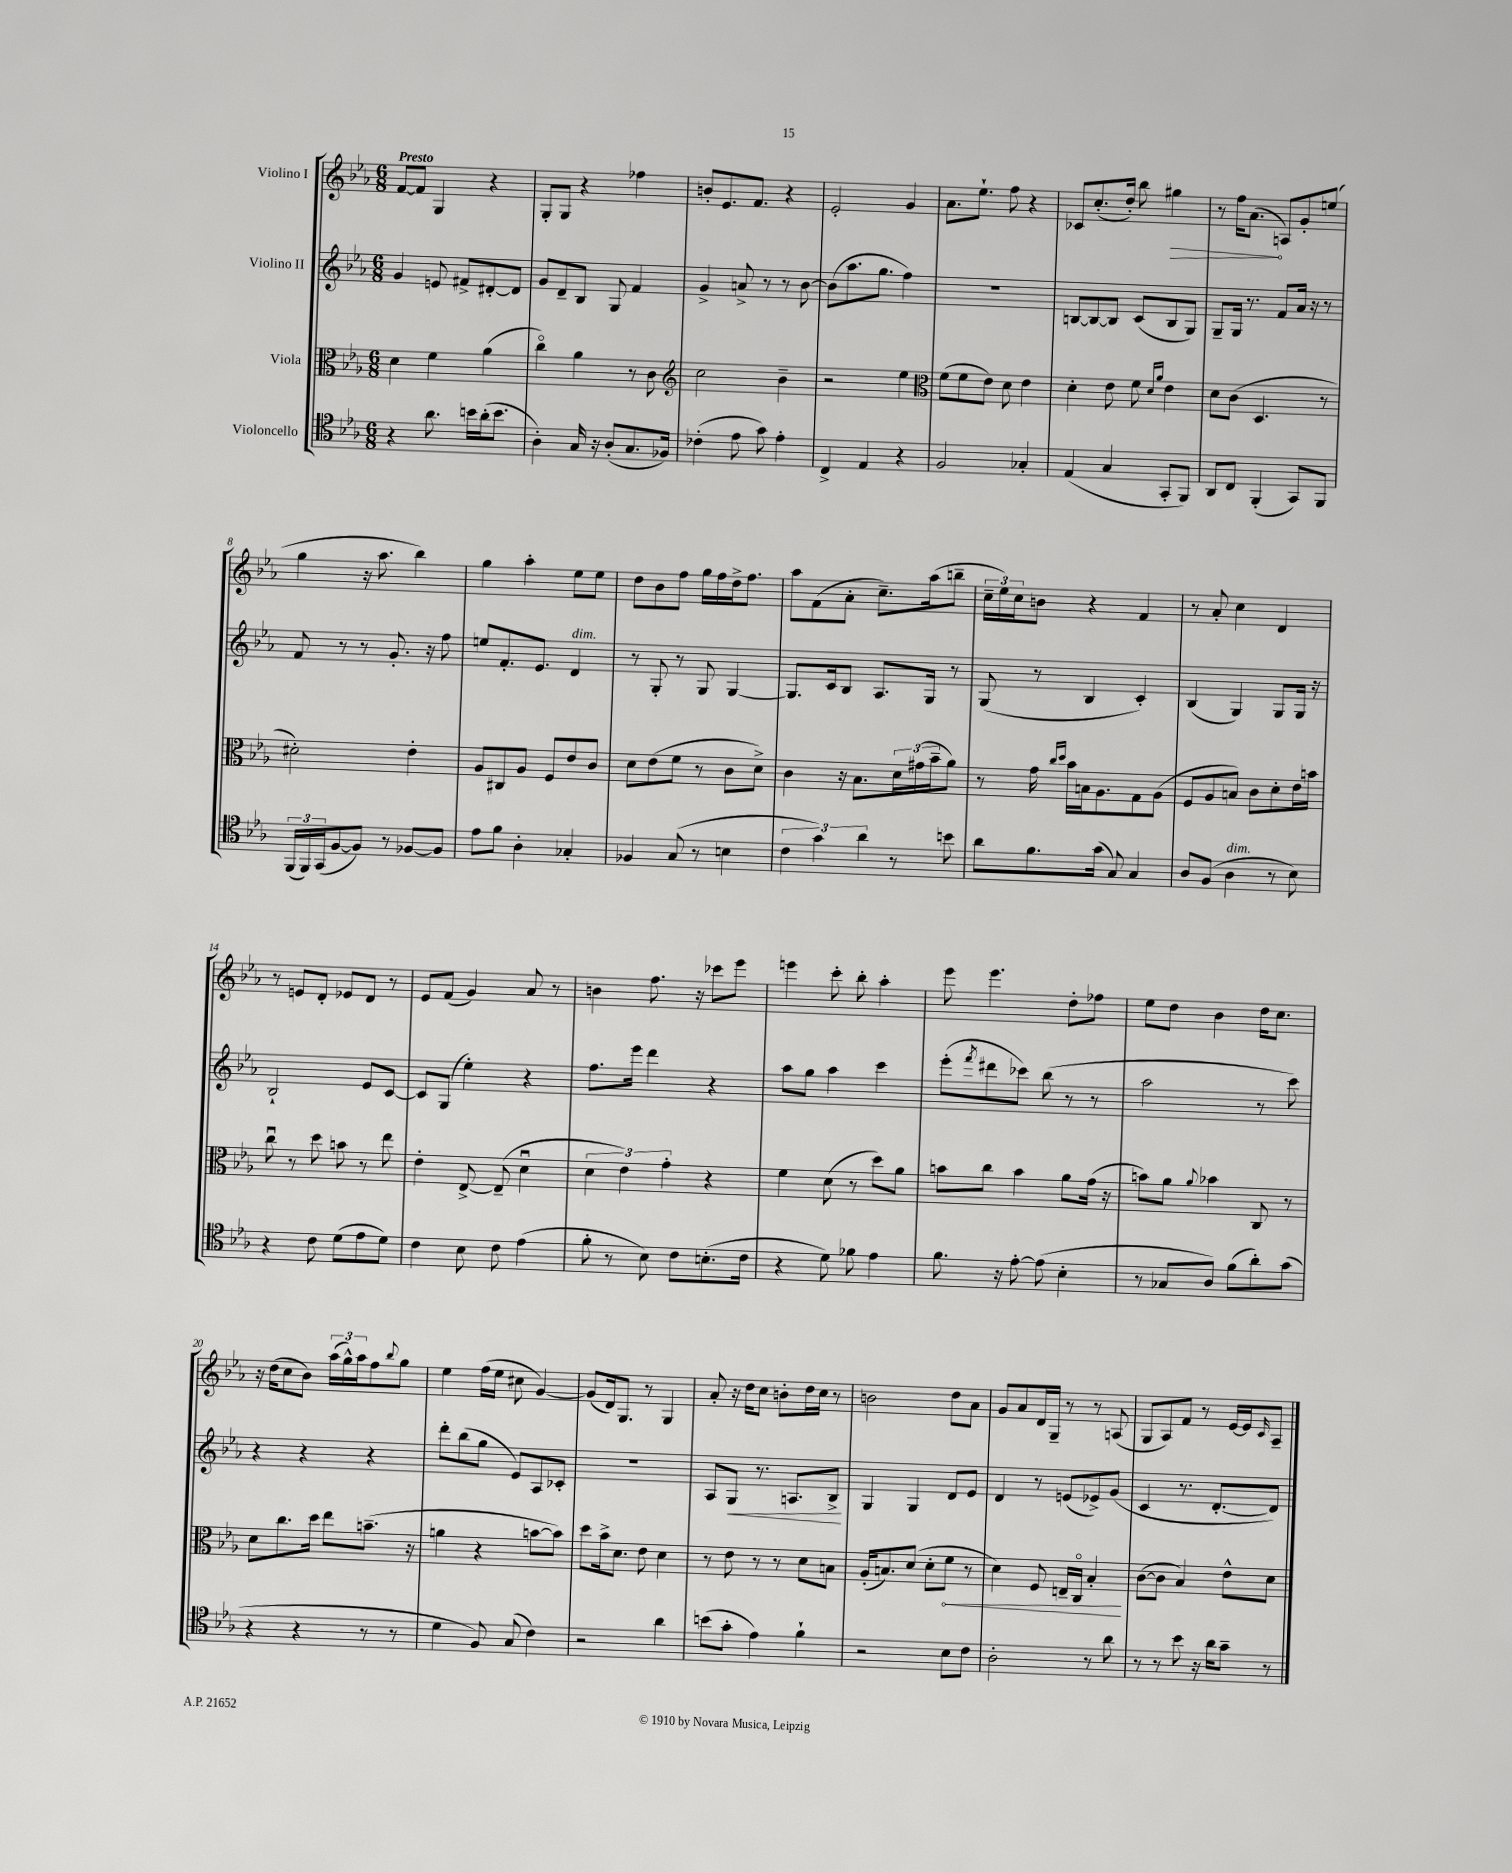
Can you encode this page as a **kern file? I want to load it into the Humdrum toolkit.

**kern	**kern	**kern	**kern
*staff4	*staff3	*staff2	*staff1
*clefC4	*clefC3	*clefG2	*clefG2
*k[b-e-a-]	*k[b-e-a-]	*k[b-e-a-]	*k[b-e-a-]
*M6/8	*M6/8	*M6/8	*M6/8
4r	4d	4g	[8f
.	.	.	8f]
8.a-	4f	8e	4G
.	.	8f#^	.
16b	.	.	.
(16a-'	(4a-	[8d#'	4r
8.b	.	.	.
.	.	8d#]	.
=	=	=	=
4A-')	4cco)	8g	8G'
.	.	8d~	8G
16G	4a-	8B-	4r
16r	.	.	.
(8A-'	.	8G	.
8.G	8r	4f	4ff-
.	8c	.	.
16F-)	.	.	.
=	=	=	=
*	*clefG2	*	*
(4c-'	2cc	4g^	8b'
.	.	.	8.e-
8e-	.	8a^	.
.	.	.	8.f
8g)	.	8r	.
4e-'	4b-~	8r	4r
.	.	[8b-	.
=	=	=	=
4C^	2r	(8b-]	2e-'
.	.	8.aa-	.
4E-	.	.	.
.	.	8.gg	.
4r	4ee-	4ff)	4g
=	=	=	=
*	*clefC3	*	*
2F	(8f	2.r	8.a-
.	8f	.	.
.	.	.	8.ee-`
.	8e-)	.	.
.	8d	.	8ff
4G-'	4e-	.	4r
=	=	=	=
(4E-	4d'	[8B	8c-
.	.	8B_	(8.cc'
4G	8e-	8B]	.
.	.	.	16dd')
.	8f	(8c	8bb-
.	16qqd	.	.
.	16qqa-	.	.
8GG'	4e-	8B	4gg#
8FF)	.	8G)	.
=	=	=	=
8AA-	8d	8G~	8r
8C	(8c	16G	16ff
.	.	8.r	(8.a-
(4FF'	4.D	.	.
.	.	8f	8A)
8GG)	.	16a-	8g'
.	.	16r	.
8FF	8r	8r	(8ee
=	=	=	=
(24FF	2d#')	8f	4gg
24FF)	.	.	.
(24GG	.	.	.
[8F	.	8r	.
8F])	.	8r	16r
.	.	.	8.aa-
8r	.	8.g'	.
[8F-	4e-'	.	4bb-)
.	.	16r	.
8F-]	.	8ff	.
=	=	=	=
8e-	8A-	8ee	4gg
8f	8C#	8.f'	.
4A-'	8A-	.	4aa-'
.	.	8.e-	.
.	8F	.	.
4G-'	8e-	4d	8ee-
.	8c	.	8ee-
=	=	=	=
4F-	8d	8r	8dd
.	(8e-	8G'	8b-
(8G	8f	8r	8ff
8r	8r	8G	16gg
.	.	.	16ff
4B	8c	[4G	16dd^
.	.	.	8.ff
.	8d^)	.	.
=	=	=	=
6c	4c	8.G]	8aa-
.	.	.	(8f
6g)	.	.	.
.	.	16c	.
.	16r	8B-	8a-'
.	8.B-	.	.
6a-	.	.	.
.	.	8.A-	8.cc~)
8r	24d	.	.
.	(24g#	.	.
.	.	16G	(16aa-
.	24b-~	.	.
8b	8a-)	8r	8bb~
=	=	=	=
8a-	8r	(8G	24cc~
.	.	.	24ee-)
.	.	.	24cc
8.f	16g	8r	8b
.	16qqcc	.	.
.	16qqdd	.	.
.	16b-	.	.
.	16B	4B-	4r
(16g	8.A-	.	.
8G)	.	.	.
4G	8G	4c')	4f
.	(8A-	.	.
=	=	=	=
8A-	8F	(4B-	8r
(8F	8A-	.	8a-'
4A-	8B)	4G)	4cc
.	8c	.	.
8r	8d'	8G	4d
8B-)	16e-	16G	.
.	16b	16r	.
=	=	=	=
4r	8ccu	2B-`	8r
.	8r	.	8e
8c	8dd	.	8d'
(8d	8b	.	8e-
8e-	8r	8e-	8d
8d)	8ee-	[8c	8r
=	=	=	=
4c	4e-'	8c]	8e-
.	.	(8G	(8f
8B-	[8E-^	4ee-')	4g)
8c	(8E-~]	.	.
(4e-	4du	4r	8a-
.	.	.	8r
=	=	=	=
8f'	6d	8.ff	4b
8r	.	.	.
.	6e-)	.	.
.	.	16eee-	.
8B-)	.	4ddd	8.ff
.	6g'	.	.
8c	.	.	.
.	.	.	16r
(8.B'	4r	4r	8ccc-
.	.	.	8eee-
16c	.	.	.
=	=	=	=
4r	4f	8aa-	4eee
.	.	8gg	.
8d)	(8d	4aa-	8ccc'
8f-	8r	.	8bb-'
4e-	8dd)	4ccc	4aa-'
.	8a-	.	.
=	=	=	=
8.f	8b	(8eee-'	8eee-
.	.	8qfff	.
.	8cc	8ddd#	4.eee-
16r	.	.	.
[8e-'	4b	8ccc-)	.
(8e-]	.	(8bb-	.
4B-'	8a-	8r	8dd'
.	(16g	8r	8ff-
.	16r	.	.
=	=	=	=
8r	8b)	2aa-	8ee-
8G-	8a-	.	8dd
.	8qqa-	.	.
8A-)	4b-	.	4b-
(8f	.	.	.
8a-')	8C	8r	16dd
.	.	.	8.cc
(8g	8r	8ccc)	.
=	=	=	=
4r	8d	4r	16r
.	.	.	(16dd
.	8.cc	.	8cc
4r	.	4r	8b-)
.	16dd	.	.
.	8ee-	.	(24aa-
.	.	.	24gg^^)
.	.	.	24aa-
8r	(8.b~	4r	8ff
.	.	.	8qqbb-
8r	.	.	8gg
.	16r	.	.
=	=	=	=
4d	4a	8ddd'	4ee-
.	.	(8bb-	.
8F)	4r	8gg	(16ff
.	.	.	16ee-
(8G	.	8e-)	8cc#
4c)	[8b	8A-	[4g)
.	8b])	8c-'	.
=	=	=	=
2r	8dd	2.r	(8g]
.	16b-^	.	16d)
.	8.d	.	8.G
.	8e-	.	8r
4a-	4d	.	4G
=	=	=	=
(8b	8r	8A-	8a-'
8g'	8e-	8G	16r
.	.	.	16dd
4e-)	8r	8.r	8cc
.	8r	.	8b'
.	.	8.A	.
4f`	8d	.	16dd
.	.	.	16cc
.	8B	8B-^	8r
=	=	=	=
2r	(16A-'	4G	2b
.	8.B)	.	.
.	(8d	4G	.
.	8d'	.	.
8B-	8f	8d	8dd
8c	8r	8e-	8a-
=	=	=	=
2A-'	4d)	4d	8g
.	.	.	8a-
.	8F	8r	16d
.	.	.	16G~
.	16E~	(8e	8r
.	16Co	.	.
8r	4B-'	8e-^)	8r
8a-	.	(8g	(8A
=	=	=	=
8r	([8c	4c	8G
8r	8c]	.	8A-)
8b-	4B-)	8.r	8f
16r	.	.	8r
16a-	.	[8.d'	.
8g~	8e-^^	.	[16e-
.	.	.	16e-]
.	.	.	16qqc
8r	8d	8d])	8A-~
==	==	==	==
*-	*-	*-	*-
